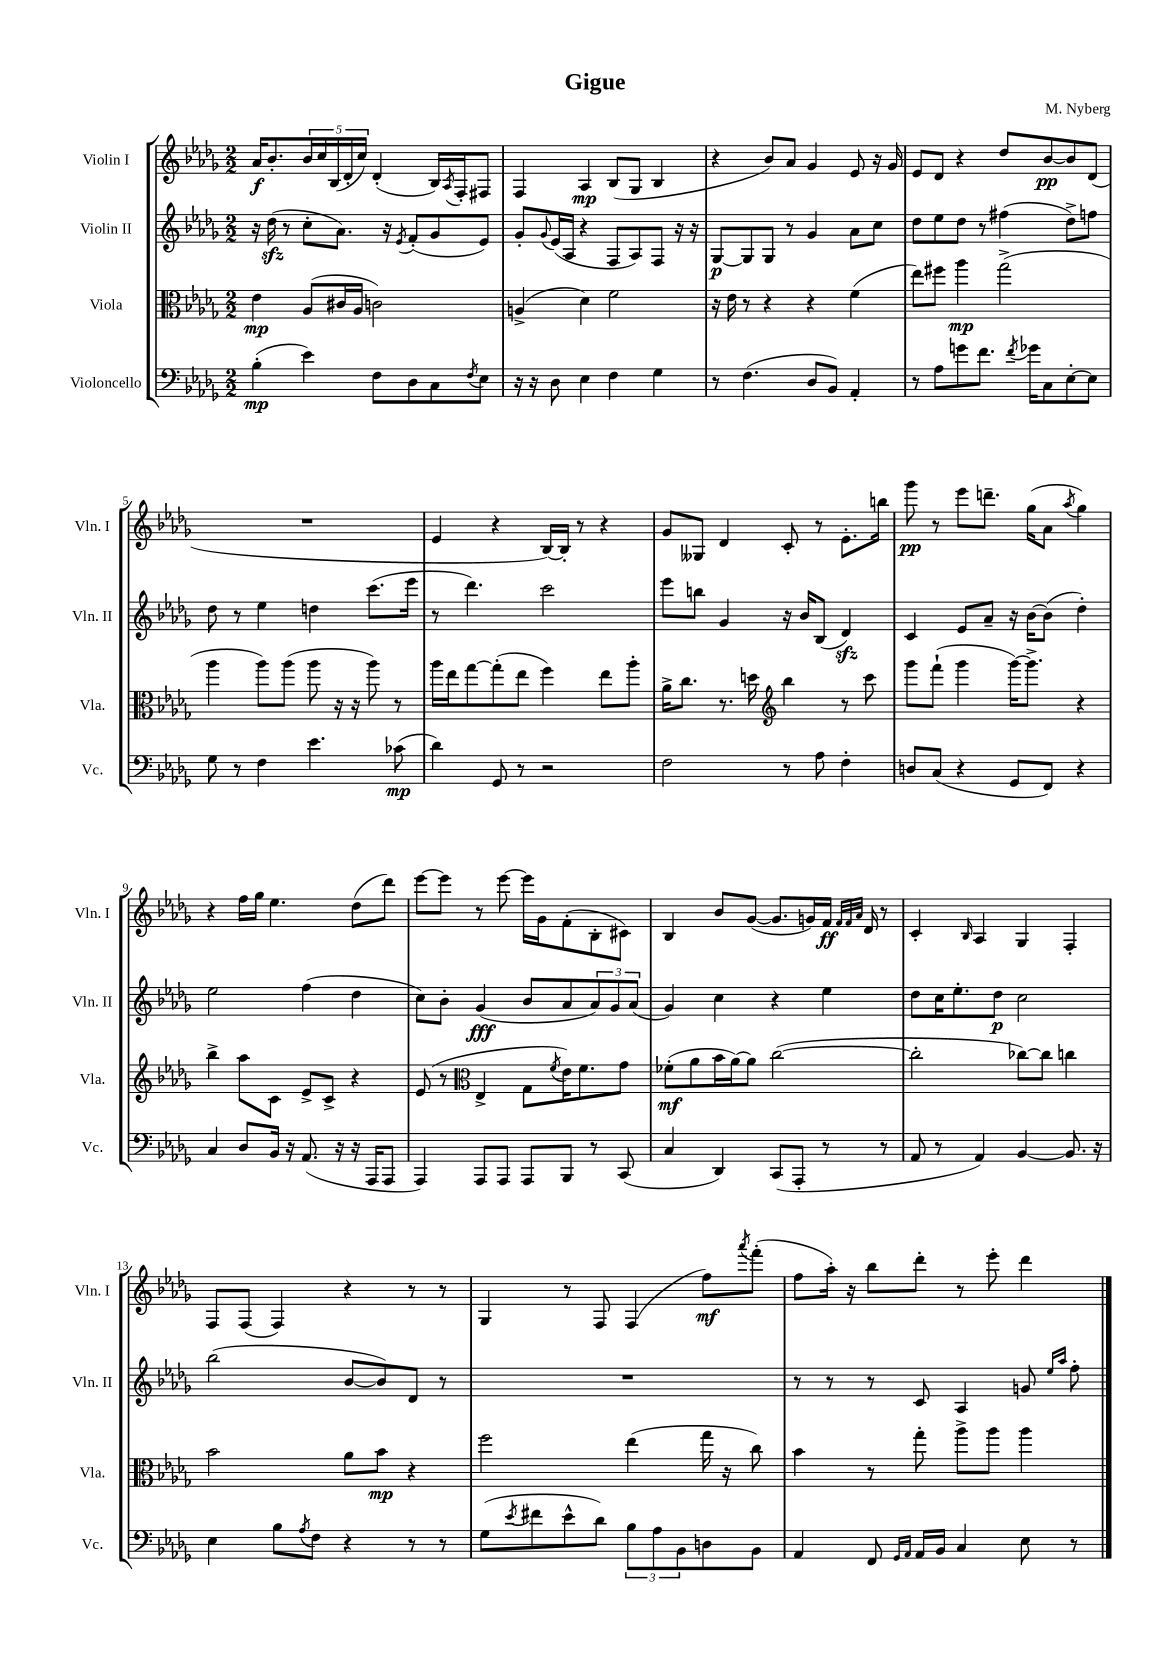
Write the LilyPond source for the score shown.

\header { title = "Gigue" composer = "M. Nyberg" }
<<
\new StaffGroup <<
\new Staff = "s0" \with { instrumentName = "Violin I" shortInstrumentName = "Vln. I" } {
    \clef treble \key des \major \numericTimeSignature \time 2/2
    aes'16\f bes'8.-. \tuplet 5/4 { bes'16 c''16 bes16( des'16-. c''16) } des'4-.( bes16) \acciaccatura { aes8 } f16-. fis8 |
    f4 aes4\mp bes8( ges8 bes4 |
    r4 bes'8) aes'8 ges'4 ees'8 r16 ges'16 |
    ees'8 des'8 r4 des''8 bes'8~\pp bes'8 des'8( |
    R1 |
    ees'4 r4 bes16~) bes16-. r8 r4 |
    ges'8 geses8 des'4 c'8-. r8 ees'8.-. b''16 |
    ges'''8\pp r8 ees'''8 d'''8.-- ges''16( aes'8 \acciaccatura { aes''8 } ges''4) |
    r4 f''16 ges''16 ees''4. des''8( des'''8) |
    ees'''8~ ees'''8 r8 ees'''8~ ees'''16 ges'16 f'8-.( bes8-. cis'8) |
    bes4 bes'8 ges'8~( ges'8. g'16) f'16\ff \grace { f'32 f'32 aes'32 } des'16 r8 |
    c'4-. \grace { bes16 } aes4 ges4 f4-. |
    f8 f8( f4) r4 r8 r8 |
    ges4 r8 f8 f4( f''8\mf) \acciaccatura { aes'''8 } f'''8-.( |
    f''8 aes''16-.) r16 bes''8 des'''8-. r8 ees'''8-. des'''4 \bar "|." |
}
\new Staff = "s1" \with { instrumentName = "Violin II" shortInstrumentName = "Vln. II" } {
    \clef treble \key des \major \numericTimeSignature \time 2/2
    r16 des''16\sfz( r8 c''8-. aes'8.) r16 \acciaccatura { ees'8 } f'8-.( ges'8 ees'8) |
    ges'8-. \appoggiatura { ges'8 } ees'16( aes16 r4 f8 aes8) f8 r16 r16 |
    ges8~\p ges8 ges8 r8 ges'4 aes'8 c''8 |
    des''8 ees''8 des''8 r8 fis''4( des''8->) f''8 |
    des''8 r8 ees''4 d''4 c'''8.( ees'''16 |
    r8 des'''4.) c'''2 |
    ees'''8 b''8 ges'4 r16 bes'16 bes8( des'4\sfz) |
    c'4 ees'8 aes'8-- r16 bes'16~ bes'8( des''4-.) |
    ees''2 f''4( des''4 |
    c''8) bes'8-. ges'4\fff( bes'8 aes'8 \tuplet 3/2 { aes'8) ges'8 aes'8( } |
    ges'4) c''4 r4 ees''4 |
    des''8 c''16 ees''8.-. des''8\p c''2 |
    bes''2( bes'8~ bes'8) des'8 r8 |
    R1 |
    r8 r8 r8 c'8 aes4 g'8 \grace { ees''16 aes''16 } f''8-. \bar "|." |
}
\new Staff = "s2" \with { instrumentName = "Viola" shortInstrumentName = "Vla." } {
    \clef alto \key des \major \numericTimeSignature \time 2/2
    ees'4\mp aes8( cis'16 aes16 c'2) |
    a4->( des'4) f'2 |
    r16 ees'16 r8 r4 r4 f'4( |
    ees''8) fis''8 aes''4\mp ges''2->( |
    aes''4 aes''8) aes''8( aes''8 r16 r16 aes''8) r8 |
    aes''16 ees''16 ges''8~ ges''8-.( ees''8 f''4) ees''8 aes''8-. |
    aes'16-> c''8. r8. d''16 \clef treble bes''4 r8 c'''8 |
    ges'''8 f'''8-!( ges'''4 ges'''16~) ges'''8.-> r4 |
    bes''4-> aes''8 c'8 ees'8-> c'8-> r4 |
    ees'8( r8 \clef alto ees4-> ges8 \acciaccatura { f'8 } ees'16) f'8. ges'8 |
    fes'8-.\mf( aes'8 bes'16 aes'16~) aes'8 c''2~( |
    c''2-. ces''8~) ces''8 c''4 |
    bes'2 aes'8 bes'8\mp r4 |
    f''2 ees''4( ges''16 r16 c''8) |
    bes'4 r8 ges''8-. aes''8-> aes''8 aes''4 \bar "|." |
}
\new Staff = "s3" \with { instrumentName = "Violoncello" shortInstrumentName = "Vc." } {
    \clef bass \key des \major \numericTimeSignature \time 2/2
    bes4-.\mp( ees'4) f8 des8 c8 \acciaccatura { f8 } ees8 |
    r16 r16 des8 ees4 f4 ges4 |
    r8 f4.( des8 bes,8) aes,4-. |
    r8 aes8 g'8 f'8. \acciaccatura { f'8 } ges'16 c8 ees8~-. ees8 |
    ges8 r8 f4 ees'4. ces'8\mp( |
    des'4) ges,8 r8 r2 |
    f2 r8 aes8 f4-. |
    d8 c8( r4 ges,8 f,8) r4 |
    c4 des8 bes,16 r16 aes,8.( r16 r16 aes,,16 aes,,8 |
    aes,,4) aes,,8 aes,,8 aes,,8 bes,,8 r8 c,8( |
    c4 des,4) c,8( aes,,8-. r8 r8 |
    aes,8 r8 aes,4) bes,4~ bes,8. r16 |
    ees4 bes8 \acciaccatura { aes8 } f8 r4 r8 r8 |
    ges8( \acciaccatura { ees'8 } fis'8 ees'8-^ des'8) \tuplet 3/2 { bes8 aes8 bes,8 } d8 bes,8 |
    aes,4 f,8 \grace { ges,16 aes,16 } aes,16 bes,16 c4 ees8 r8 \bar "|." |
}
>>
>>
